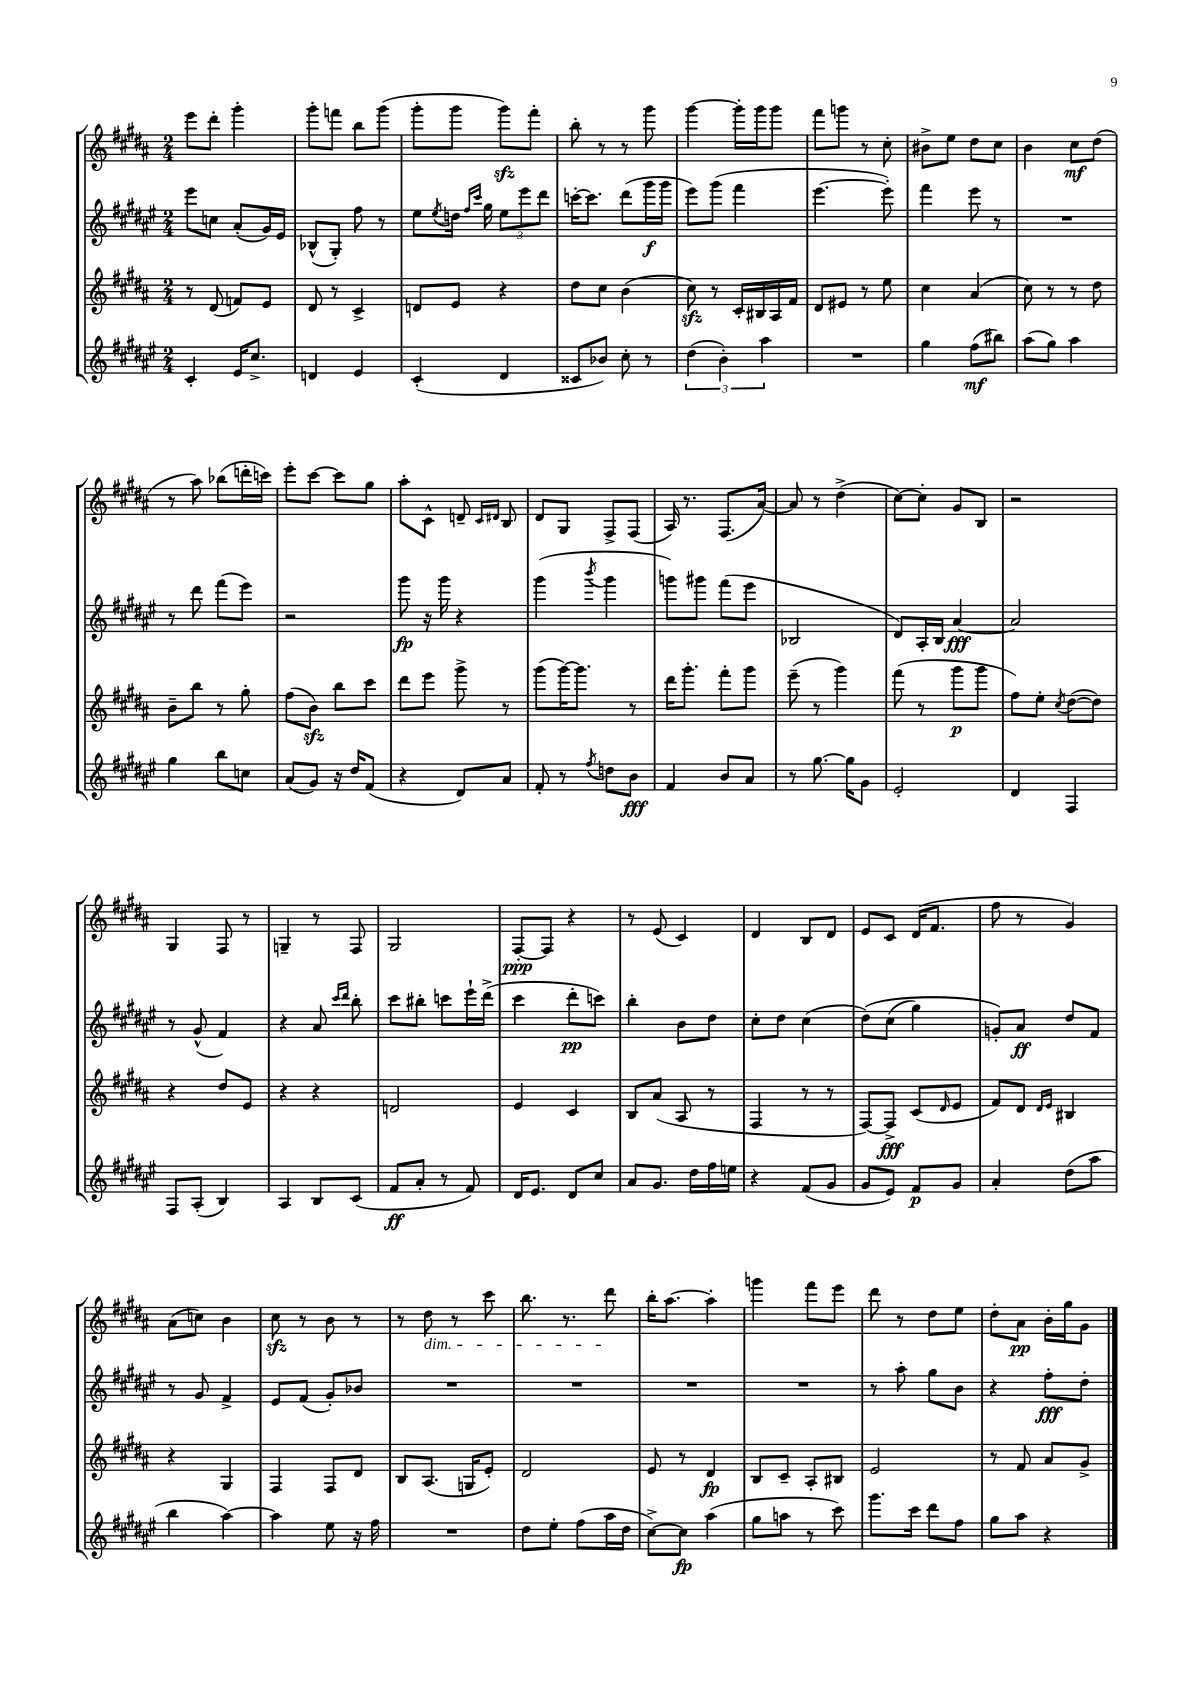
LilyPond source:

<<
\new StaffGroup <<
\new Staff = "s0" {
    \clef treble \key b \major \numericTimeSignature \time 2/4
    e'''8 dis'''8-. gis'''4-. |
    gis'''8-. f'''8 b''8 gis'''8( |
    gis'''8-. gis'''8 gis'''8\sfz) fis'''8-. |
    b''8-. r8 r8 gis'''8 |
    gis'''4~ gis'''16-. gis'''16 gis'''8 |
    fis'''8 g'''8 r8 cis''8-. |
    bis'8-> e''8 dis''8 cis''8 |
    b'4 cis''8\mf dis''8( |
    r8 ais''8) bes''8( d'''16-. c'''16) |
    e'''8-. cis'''8~ cis'''8 gis''8 |
    ais''8-. cis'8-^ d'8-- \grace { cis'16 dis'16 } b8 |
    dis'8 gis8 fis8-> fis8( |
    ais16) r8. fis8.( ais'16~) |
    ais'8 r8 dis''4->( |
    cis''8~) cis''8-. gis'8 b8 |
    r2 |
    gis4 fis8 r8 |
    g4-- r8 fis8 |
    gis2 |
    fis8~-.\ppp fis8 r4 |
    r8 e'8( cis'4) |
    dis'4 b8 dis'8 |
    e'8 cis'8 dis'16( fis'8. |
    fis''8 r8 gis'4) |
    ais'8( c''8) b'4 |
    cis''8\sfz r8 b'8 r8 |
    r8 dis''8\dim r8 cis'''8 |
    b''8. r8. dis'''8\! |
    b''16-. ais''8.~ ais''4-. |
    g'''4 fis'''8 e'''8 |
    dis'''8 r8 dis''8 e''8 |
    dis''8-. ais'8\pp b'16-. gis''16 gis'8 \bar "|." |
}
\new Staff = "s1" {
    \clef treble \key fis \major \numericTimeSignature \time 2/4
    eis'''8 c''8 ais'8-.( gis'16) eis'16 |
    bes8-^( gis8-.) fis''8 r8 |
    eis''8 \acciaccatura { eis''8 } d''16 \grace { fis''16 cis'''16 } gis''16 \tuplet 3/2 { eis''8 eis'''8 dis'''8 } |
    c'''16~-. c'''8. dis'''8( gis'''16\f gis'''16 |
    eis'''8) gis'''8( fis'''4 |
    eis'''4.~ eis'''8-.) |
    fis'''4 eis'''8 r8 |
    R2 |
    r8 dis'''8 fis'''8( eis'''8) |
    r2 |
    gis'''8\fp r16 gis'''16 r4 |
    gis'''4( \acciaccatura { b'''8 } gis'''4 |
    g'''8) gis'''8 fis'''8( eis'''8 |
    bes2 |
    dis'8) ais16-. b16 ais'4~\fff |
    ais'2 |
    r8 gis'8-^( fis'4) |
    r4 ais'8 \grace { cis'''16 dis'''16 } b''8-. |
    cis'''8 bis''8-. c'''8 eis'''16-! dis'''16->( |
    cis'''4 dis'''8-.\pp c'''8) |
    b''4-. b'8 dis''8 |
    cis''8-. dis''8 cis''4( |
    dis''8)\( cis''8( gis''4) |
    g'8-.\) ais'8\ff dis''8 fis'8 |
    r8 gis'8 fis'4-> |
    eis'8 fis'8( gis'8-.) bes'8 |
    R2 |
    R2 |
    R2 |
    R2 |
    r8 ais''8-. gis''8 b'8 |
    r4 fis''8-.\fff dis''8-. \bar "|." |
}
\new Staff = "s2" {
    \clef treble \key b \major \numericTimeSignature \time 2/4
    r8 dis'8( f'8) e'8 |
    dis'8 r8 cis'4-> |
    d'8 e'8 r4 |
    dis''8 cis''8 b'4( |
    cis''8\sfz) r8 cis'16-. bis16 ais16 fis'16 |
    dis'8 eis'8 r8 e''8 |
    cis''4 ais'4( |
    cis''8) r8 r8 dis''8 |
    b'8-- b''8 r8 gis''8-. |
    fis''8( b'8\sfz) b''8 cis'''8 |
    dis'''8 e'''8 gis'''8-> r8 |
    gis'''8( gis'''16~) gis'''8. r8 |
    dis'''16 gis'''8.-. fis'''8-. gis'''8 |
    e'''8--( r8 gis'''4) |
    fis'''8( r8 gis'''8\p gis'''8 |
    fis''8) e''8-. \acciaccatura { cis''8 } dis''8~( dis''8) |
    r4 dis''8 e'8 |
    r4 r4 |
    d'2 |
    e'4 cis'4 |
    b8 ais'8( ais8 r8 |
    fis4 r8 r8 |
    fis8~) fis8->\fff cis'8( \grace { dis'16 } e'8 |
    fis'8) dis'8 \grace { dis'16 e'16 } bis4 |
    r4 gis4 |
    fis4 fis8 dis'8 |
    b8 ais8.( g16 e'8-.) |
    dis'2 |
    e'8 r8 dis'4\fp |
    b8 cis'8-- ais8-. bis8 |
    e'2 |
    r8 fis'8 ais'8 gis'8-> \bar "|." |
}
\new Staff = "s3" {
    \clef treble \key fis \major \numericTimeSignature \time 2/4
    cis'4-. eis'16 cis''8.-> |
    d'4 eis'4 |
    cis'4-.( dis'4 |
    cisis'8 bes'8) cis''8-. r8 |
    \tuplet 3/2 { dis''4( b'4-.) ais''4 } |
    R2 |
    gis''4 fis''8\mf( bis''8) |
    ais''8( gis''8) ais''4 |
    gis''4 b''8 c''8 |
    ais'8( gis'8) r16 dis''16 fis'8( |
    r4 dis'8) ais'8 |
    fis'8-. r8 \acciaccatura { fis''8 } d''8 b'8\fff |
    fis'4 b'8 ais'8 |
    r8 gis''8.~ gis''16 gis'8 |
    eis'2-. |
    dis'4 fis4 |
    fis8 ais8-.( b4) |
    ais4 b8 cis'8( |
    fis'8\ff ais'8-. r8 fis'8) |
    dis'16 eis'8. dis'8 cis''8 |
    ais'8 gis'8. dis''16 fis''16 e''16 |
    r4 fis'8( gis'8 |
    gis'8 eis'8) fis'8\p gis'8 |
    ais'4-. dis''8( ais''8 |
    b''4 ais''4~) |
    ais''4 eis''8 r16 fis''16 |
    R2 |
    dis''8 eis''8-. fis''8( ais''16 dis''16 |
    cis''8~->) cis''8\fp ais''4( |
    gis''8 a''8 r8 cis'''8) |
    gis'''8. cis'''16 dis'''8 fis''8 |
    gis''8 ais''8 r4 \bar "|." |
}
>>
>>
\layout { \context { \Score \remove "Bar_number_engraver" } }
